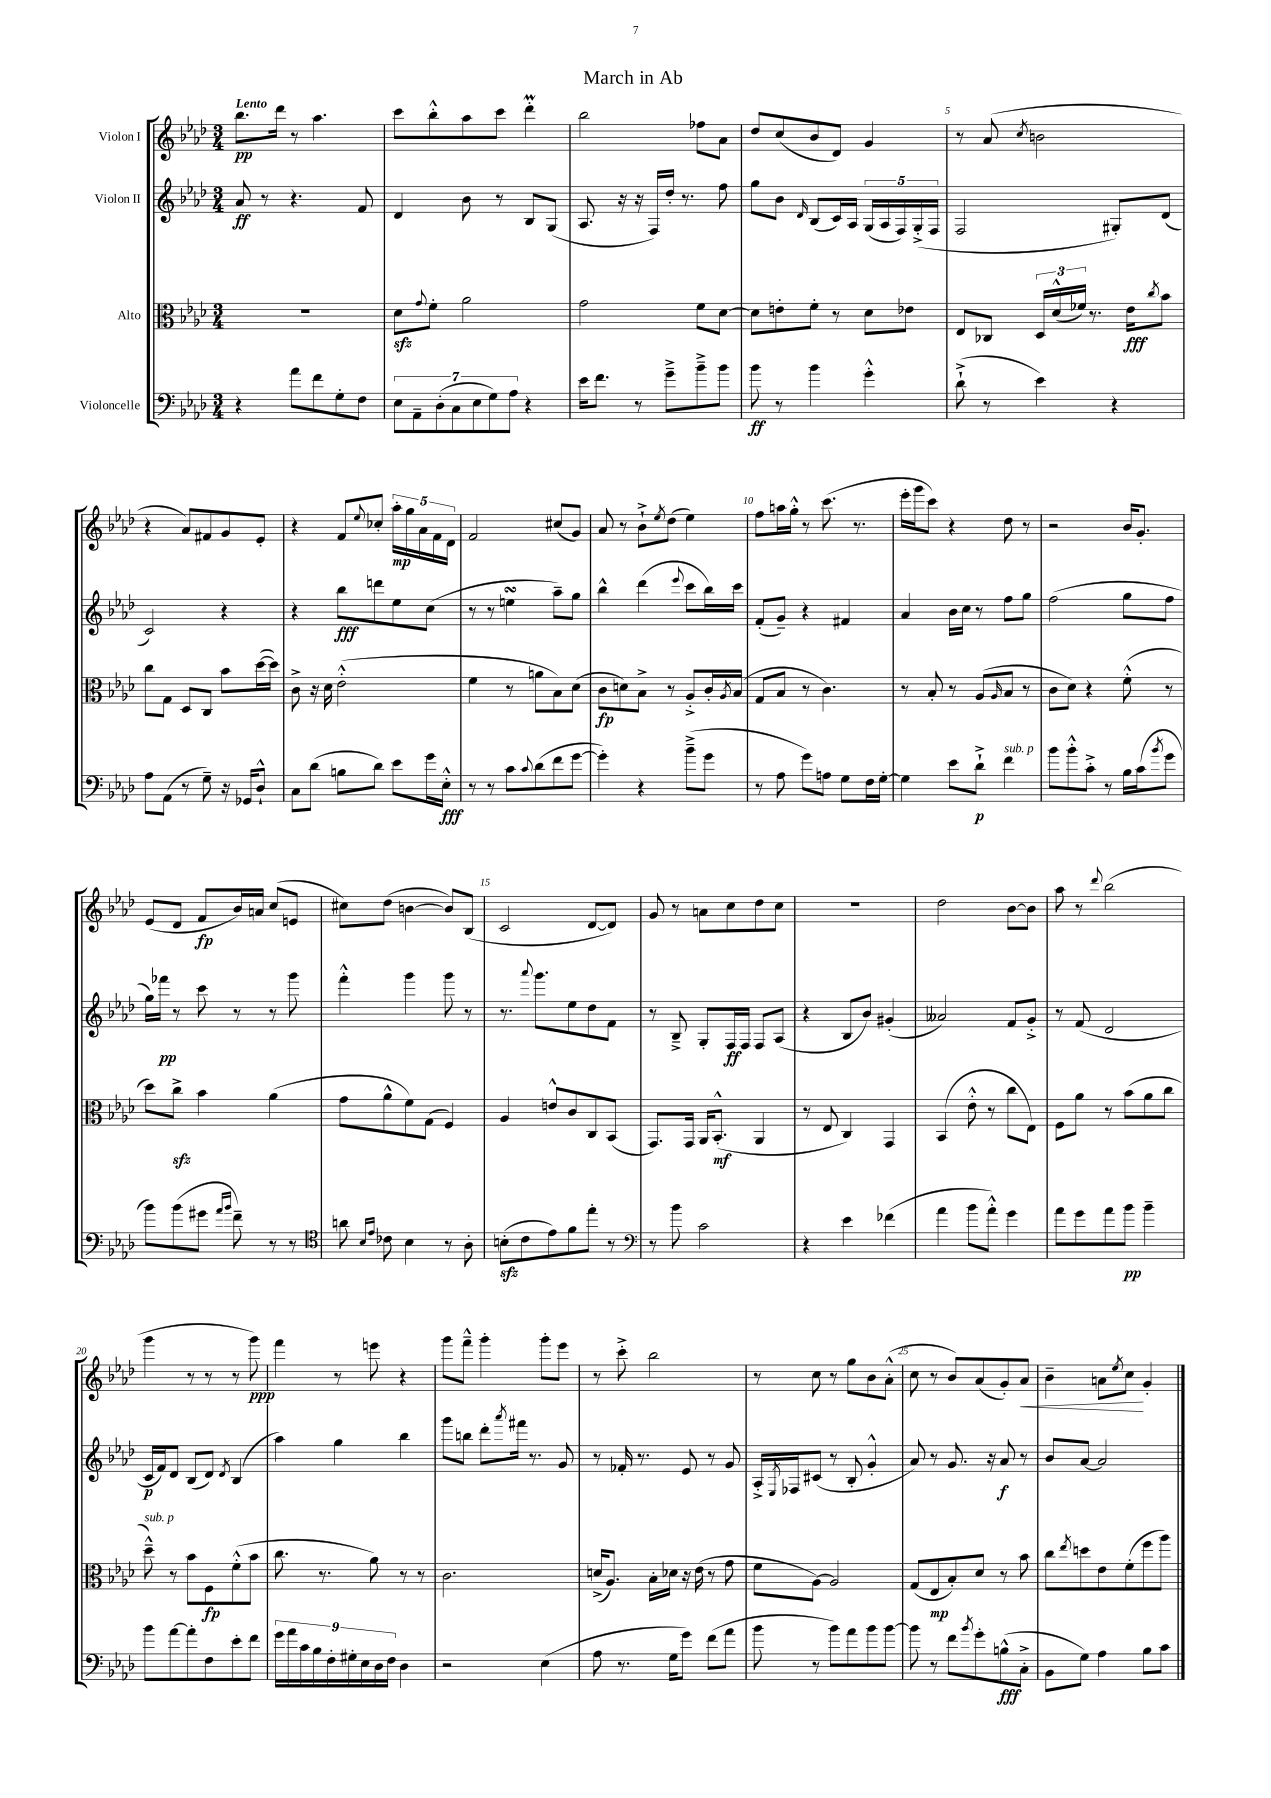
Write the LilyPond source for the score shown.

\header { title = "March in Ab" }
<<
\new StaffGroup <<
\new Staff = "s0" \with { instrumentName = "Violon I" } {
    \clef treble \key aes \major \numericTimeSignature \time 3/4 \tempo "Lento"
    bes''8.\pp des'''16 r8 aes''4. |
    c'''8 bes''8-.-^ aes''8 c'''8 des'''4-.\prall |
    bes''2 fes''8 aes'8 |
    des''8 c''8( bes'8 des'8) g'4 |
    r8 aes'8( \acciaccatura { c''8 } b'2 |
    r4 aes'8) fis'8 g'8 ees'8-. |
    r4 f'8 \appoggiatura { ees''8 } ces''8-. \tuplet 5/4 { aes''16-.\mp g''16 aes'16 f'16 des'16 } |
    f'2 cis''8( g'8) |
    aes'8 r8 bes'8-!-> \acciaccatura { ees''8 } des''8( ees''4) |
    f''8 a''16 g''16-.-^ r8 c'''8.( r8. |
    ees'''16-. g'''16 c'''8) r4 des''8 r8 |
    r2 bes'16 g'8.-. |
    ees'8( des'8 f'8\fp bes'16) a'16 c''8( e'8 |
    cis''8) des''8( b'4~ b'8) bes8( |
    c'2 des'8~ des'8) |
    g'8 r8 a'8 c''8 des''8 c''8 |
    R2. |
    des''2 bes'8~ bes'8 |
    aes''8 r8 \appoggiatura { des'''8 } bes''2( |
    g'''4 r8 r8 r8 g'''8\ppp) |
    f'''4 r8 e'''8 r4 |
    g'''8 f'''8---^ g'''4-. g'''8-. ees'''8 |
    r8 c'''8-.-> bes''2 |
    r8 c''8 r8 g''8 bes'8 aes'8-.-^( |
    c''8 r8 bes'8) aes'8( g'8-.) aes'8\< |
    bes'4-- a'8 \acciaccatura { ees''8 } c''8\! g'4-. \bar "|." |
}
\new Staff = "s1" \with { instrumentName = "Violon II" } {
    \clef treble \key aes \major \numericTimeSignature \time 3/4
    aes'8\ff r8 r4. f'8 |
    des'4 bes'8 r8 bes8 g8( |
    aes8. r16 r16 f16) des''16-. r8. f''8 |
    g''8 bes'8 \grace { des'16 } bes8( c'16) aes16 \tuplet 5/4 { g16( aes16 f16) g16-.->( f16 } |
    f2 gis8-.) des'8( |
    c'2) r4 |
    r4 bes''8\fff d'''8 ees''8 c''8( |
    r8 r8 e''4\turn aes''8--) g''8 |
    bes''4-^ des'''4( \appoggiatura { ees'''8 } c'''8 bes''16) c'''16 |
    f'8-.( g'8--) r4 fis'4 |
    aes'4 bes'16 c''16 r8 f''8 g''8 |
    f''2( g''8 f''8 |
    g''16) fes'''16\pp r8 c'''8 r8 r8 g'''8 |
    f'''4-.-^ g'''4 g'''8 r8 |
    r8. \appoggiatura { aes'''8 } g'''8. ees''8 des''8 f'8 |
    r8 bes8---> g8-. f16\ff f16 f8 aes8( |
    r4 bes8 bes'8) gis'4-.( |
    aeses'2) f'8 g'8-.-> |
    r8 f'8( des'2 |
    c'16\p f'16) des'8 bes8( des'8) \acciaccatura { des'8 } bes4( |
    aes''4) g''4 bes''4 |
    g'''8 b''8 des'''8-. \acciaccatura { aes'''8 } fis'''16 r8. g'8 |
    r8 fes'16-. r8. ees'8 r8 g'8 |
    aes16-.-> \acciaccatura { ees8 } fes16 cis'8( r8 bes8-. g'4-.-^ |
    aes'8) r8 g'8. r16 aes'8\f r8 |
    bes'8 aes'8~ aes'2 \bar "|." |
}
\new Staff = "s2" \with { instrumentName = "Alto" } {
    \clef alto \key aes \major \numericTimeSignature \time 3/4
    R2. |
    des'8\sfz \appoggiatura { g'8 } f'8-. aes'2 |
    g'2 f'8 des'8~ |
    des'8 e'8-. f'8-. r8 des'8 ees'8 |
    ees8 ces8 \tuplet 3/2 { des16 des'16-^( fes'16) } r8. ees'16\fff \acciaccatura { c''8 } bes'8 |
    c''8 g8 des8 c8 bes'8 des''16~( des''16) |
    c'8-> r16 des'16 ees'2-.-^( |
    f'4 r8 a'8 bes8) des'8( |
    c'8\fp d'8) bes8-> r8 aes8-.-> c'16-. \acciaccatura { aes8 } bes16( |
    g8 bes8 r8 c'4.) |
    r8 bes8-. r8 aes8( \grace { aes16 } bes8 r8 |
    c'8 des'8) r4 f'8-.-^( r8 |
    des''8) c''8->\sfz bes'4 aes'4( |
    g'8 aes'8-^ f'8) g8( f4) |
    aes4 e'8-^ c'8 c8 bes,8( |
    g,8.) g,16 aes,16 bes,8.-.-^\mf( aes,4 |
    r8 ees8 c4) g,4 |
    bes,4( ees'8-.-^ r8 c''8 ees8) |
    f8 aes'8 r8 bes'8( aes'8 c''8 |
    des''8---^^\markup { \italic "sub. p" }) r8 bes'8 f8\fp f'8-.-^( bes'8 |
    c''8. r8. aes'8) r8 r8 |
    c'2. |
    d'16->( aes8.) bes16-. des'16 r16 ees'16( r8 g'8 |
    f'8 aes8~) aes2 |
    g8( ees8\mp bes8-.) des'8 r8 bes'8 |
    c''8 \acciaccatura { ees''8 } d''8 ees'8 f'8-.( f''8 aes''8) \bar "|." |
}
\new Staff = "s3" \with { instrumentName = "Violoncelle" } {
    \clef bass \key aes \major \numericTimeSignature \time 3/4
    r4 aes'8 f'8 g8-. f8 |
    \tuplet 7/4 { ees8 aes,8-- des8-.( c8 ees8 g8) aes8 } r4 |
    ees'16 f'8. r8 g'8---> bes'8---> bes'8 |
    bes'8\ff r8 bes'4 g'4-.-^ |
    des'8-!->( r8 ees'4) r4 |
    aes8 aes,8( r8 g8--) r16 ges,16 des8-!-^ |
    c8 des'8( b8 des'8) ees'8 g'16 ees16-.-^\fff |
    r8 r8 c'8 \appoggiatura { c'8 } des'8( f'8 g'8~ |
    g'4-.) r4 bes'8--->( g'8 |
    r8 aes8 g'8) a8 g8 f16 g16~-. |
    g4 ees'8 des'8-!->\p f'4^\markup { \italic "sub. p" } |
    bes'8 bes'8-.-^ c'8-.-> r8 bes16 c'16( \acciaccatura { bes'8 } g'8 |
    bes'8) bes'8( gis'8 \grace { aes'16 bes'16 } f'8--) r8 r8 |
    \clef tenor a'8 \grace { bes16 ees'16 } ces'8 bes4 r8 aes8-. |
    b8-.\sfz( c'8 ees'8) f'8 ees''8-. r8 |
    \clef bass r8 bes'8 c'2 |
    r4 ees'4 fes'4( |
    aes'4 bes'8 aes'8-.-^) g'4 |
    aes'8 g'8 aes'8 bes'8\pp bes'4-- |
    bes'8 aes'8~ aes'8-. f8 ees'8-. f'8 |
    \tuplet 9/8 { g'16 aes'16 c'16 bes16 f16-. gis16-. ees16 des16 f16 } des4 |
    r2 ees4( |
    aes8 r8. g16 g'8) f'8( aes'8 |
    bes'8 r8 bes'8) aes'8 bes'8 bes'8~ |
    bes'8 r8 f'8 \acciaccatura { bes'8 } g'8-. b8-^\fff( c8-.-> |
    bes,8 g8) aes4 bes8 c'8 \bar "|." |
}
>>
>>
\layout { \context { \Score \override BarNumber.break-visibility = ##(#f #t #t) barNumberVisibility = #(every-nth-bar-number-visible 5) } }
